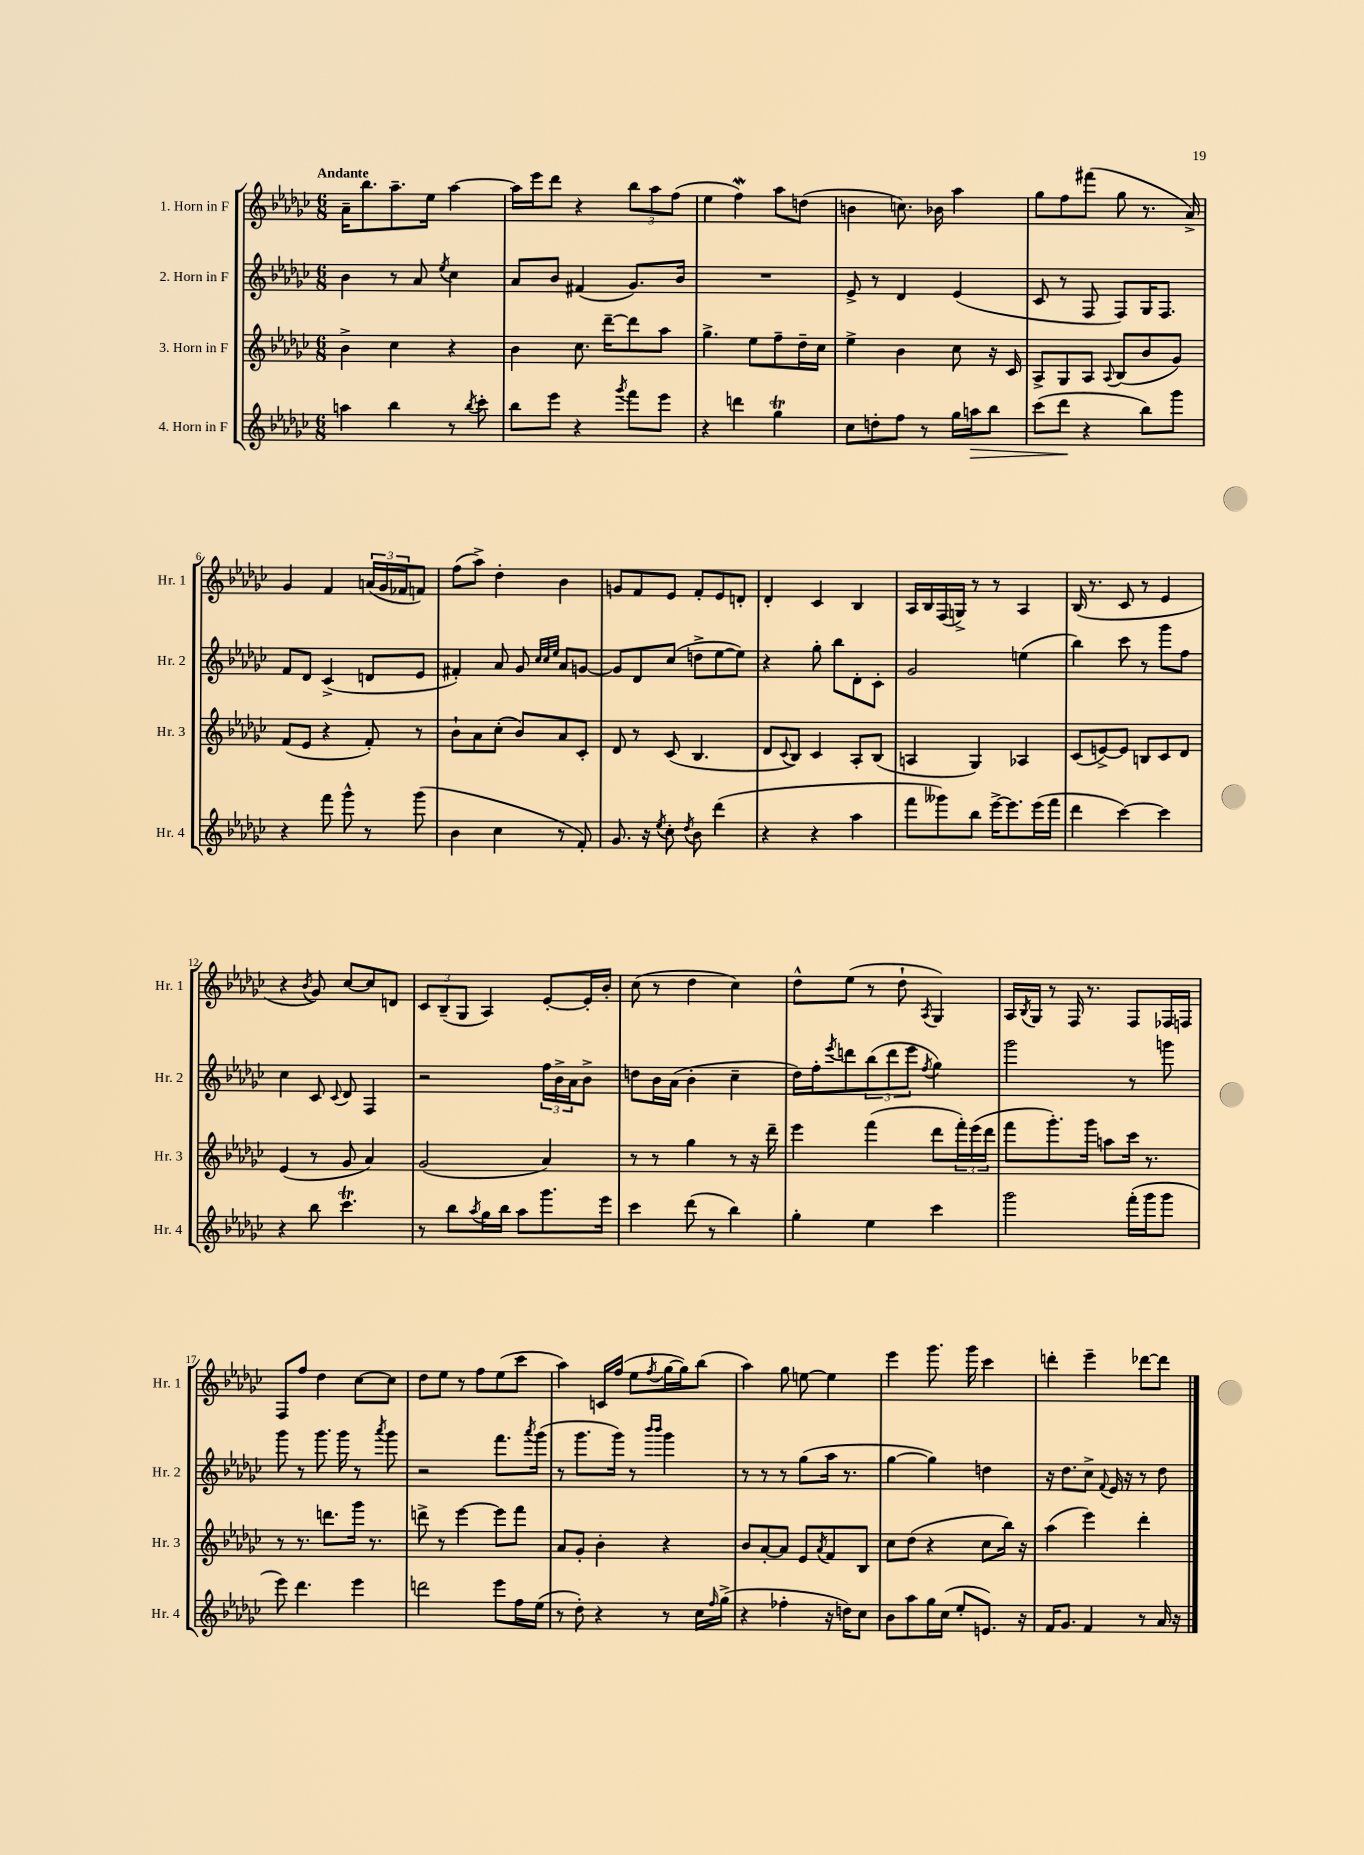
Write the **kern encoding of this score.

**kern	**dynam	**kern	**kern	**kern
*part4	*part4	*part3	*part2	*part1
*staff4	*staff4	*staff3	*staff2	*staff1
*I"4. Horn in F	*	*I"3. Horn in F	*I"2. Horn in F	*I"1. Horn in F
*I'Hr. 4	*	*I'Hr. 3	*I'Hr. 2	*I'Hr. 1
*clefG2	*	*clefG2	*clefG2	*clefG2
*k[b-e-a-d-g-c-]	*	*k[b-e-a-d-g-c-]	*k[b-e-a-d-g-c-]	*k[b-e-a-d-g-c-]
*M6/8	*	*M6/8	*M6/8	*M6/8
=1	=1	=1	=1	=1
!	!	!	!	!LO:TX:a:B:t=Andante
4aan\	.	4b-^\	4b-\	16a-~\KL
.	.	.	.	8.bb-\
4bb-\	.	4cc-\	8r	8.aa-~\
.	.	.	8a-/	.
.	.	.	.	16ee-\Jk
.	.	.	8qee-/	.
8r	.	4r	4cc-\	[4aa-\
8qbb-/	.	.	.	.
8ccc-'\	.	.	.	.
=2	=2	=2	=2	=2
8bb-\L	.	4b-\	8a-/L	16aa-\LL]
.	.	.	.	16eee-\J
8eee-\J	.	.	8b-/J	8ddd-\J
4r	.	8.cc-\	(4f#X/	4r
.	.	[16ddd-~\KL	.	.
8qggg-/	.	.	.	.
8fff\L	.	8ddd-\]	8.g-/L)	12bb-\L
.	.	.	.	12aa-\
8eee-\J	.	8aa-\J	.	.
.	.	.	.	(12ff\J
.	.	.	16b-/Jk	.
=3	=3	=3	=3	=3
4r	.	4.gg-^\	2.r	4ee-\
4dddn\	.	.	.	4ffW\)
.	.	8ee-\L	.	.
4gg-T\	.	8ff~\	.	8aa-\L
.	.	16dd-~\L	.	(8ddn\J
.	.	16cc-\JJ	.	.
=4	=4	=4	=4	=4
8cc-\L	.	4ee-^\	8e-^/	4bn\
8ddn'\	.	.	8r	.
8ff\J	.	4b-\	4d-/	8.ccn\)
8r	.	.	.	.
.	.	.	.	16b-X\
16gg-\LL	.	8cc-\	(4e-/	4aa-\
!	!LO:HP:b	!	!	!
16aan\J	>	.	.	.
8bb-\J	.	16r	.	.
.	.	16c-/	.	.
=5	=5	=5	=5	=5
(8ccc-\L	.	8A-^/L	8c-/	8gg-\L
8ddd-\J	.	8G-/	8r	8ff\
4r	]	8A-/J	8F/	(8fff#X\J
.	.	8qqA-/	.	.
.	.	(8B-/L	8F/L)	8gg-\
8bb-\L)	.	8b-/	16G-/K	8.r
.	.	.	8.F/J	.
8ggg-\J	.	8g-/J)	.	.
.	.	.	.	16a-^/)
!!LO:LB:g=z
=6	=6	=6	=6	=6
4r	.	(8f/L	8f/L	4g-/
.	.	8e-/J	8d-/J	.
8fff\	.	4r	(4c-^/	4f/
8ggg-^^\	.	.	.	.
8r	.	8f'/)	8dn/L	(24an/LL
.	.	.	.	24g-/
.	.	.	.	24f-X/J
(8ggg-\	.	8r	8e-/J	8fn/J)
=7	=7	=7	=7	=7
4b-\	.	8b-`\L	4f#X'/)	(8ff\L
.	.	8a-\	.	8aa-^\J)
4cc-\	.	(8cc-'\J	8a-/	4dd-'\
.	.	8b-/L)	8g-/	.
.	.	.	32qqcc-/LLL	.
.	.	.	32qqcc-/	.
.	.	.	32qqee-/JJJ	.
8r	.	8a-/	8a-/L	4b-\
8f'/)	.	8c-'/J	[8gn/J	.
=8	=8	=8	=8	=8
8.g-/	.	8d-/	8g/L]	8gn/L
.	.	8r	8d-/	8f/
16r	.	.	.	.
8qee-/	.	.	.	.
8cc-'\	.	(8c-/	(8cc-/J	8e-/J
8qdd-/	.	.	.	.
8b-\	.	4.B-/	8ddn^\L	8f'/L
(4ddd-\	.	.	[8ee-\	8e-/
.	.	.	8ee-\J])	8dn'/J
=9	=9	=9	=9	=9
4r	.	8d-/L	4r	4d-'/
.	.	8qqc-/	.	.
.	.	8B-/J)	.	.
4r	.	4c-/	8gg-'\	4c-/
.	.	.	8bb-\L	.
4aa-\	.	8A-'/L	8d-'\	4B-/
.	.	(8B-/J	8c-'\J	.
=10	=10	=10	=10	=10
8fff\L	.	4An/	2g-/	16A-/LL
.	.	.	.	16B-/
8ggg--X\)	.	.	.	(16F/
.	.	.	.	16Gn^/JJ)
8bb-\J	.	4G-/)	.	8r
[16eee-^\KL	.	.	.	8r
8.eee-\]	.	.	.	.
.	.	4A-X/	(4een\	4A-/
(16eee-\L	.	.	.	.
16fff\JJ	.	.	.	.
=11	=11	=11	=11	=11
4ddd-\	.	(8c-/L	4bb-\)	(16B-/
.	.	.	.	8.r
.	.	[8en^/)	.	.
[4ccc-\)	.	8e/J]	8ccc-\	8c-/
.	.	8Bn/L	8r	8r
4ccc-\]	.	8c-/	8ggg-\L	4e-/
.	.	8d-/J	8ff\J	.
!!LO:LB:g=z
=12	=12	=12	=12	=12
4r	.	(4e-/	4cc-\	4r
.	.	.	.	8qb-/
8bb-\	.	8r	8c-/	8g-/)
.	.	.	8qqc-/	.
4.ccc-T\	.	8g-/	8d-/	[8cc-/L
.	.	4a-/)	4F/	8cc-/]
.	.	.	.	8dn/J
=13	=13	=13	=13	=13
8r	.	(2g-/	2r	12c-/L
.	.	.	.	(12B-~/
8bb-\L	.	.	.	.
.	.	.	.	12G-/J
8qaa-/	.	.	.	.
16gg-\L	.	.	.	4A-/)
16bb-\JJ	.	.	.	.
8aa-\L	.	.	.	.
8.ggg-\	.	4a-/)	24ff\LL	[8e-'/L
.	.	.	24b-^\	.
.	.	.	24a-\J	.
.	.	.	8b-^\J	16e-'/L]
16eee-\Jk	.	.	.	16b-'/JJ
=14	=14	=14	=14	=14
4ccc-\	.	8r	8ddn\L	(8cc-\
.	.	8r	16b-\L	8r
.	.	.	(16a-\JJ	.
(8ddd-\	.	4gg-\	4b-'\	4dd-\
8r	.	.	.	.
4bb-\)	.	8r	4cc-~\	4cc-\)
.	.	16r	.	.
.	.	16ddd-~\	.	.
=15	=15	=15	=15	=15
4gg-'\	.	4eee-\	16dd-\LL)	8dd-^^\L
.	.	.	16ff'\J	.
.	.	.	8qeee-/	.
.	.	.	8dddn\	(8ee-\J
4ee-\	.	(4fff\	(12bb-\	8r
.	.	.	12ddd\	.
.	.	.	.	8dd-`\
.	.	.	12eee-\J	.
.	.	.	8qff/	8qA-/
4ccc-\	.	8ddd-\L	4gg-\)	4G-/)
.	.	24fff'\L)	.	.
.	.	(24eee-\	.	.
.	.	24ddd-\JJ	.	.
=16	=16	=16	=16	=16
2ggg-\	.	8fff\L	2ggg-\	16A-/LL
.	.	.	.	8qB-/
.	.	.	.	16G-/JJ
.	.	8.ggg-'\)	.	8r
.	.	.	.	16F/
.	.	16ggg-\Jk	.	8.r
.	.	8aan\L	.	.
(16fff'\LL	.	16ccc-\Jk	8r	8F/L
16ggg-\J	.	8.r	.	.
8ggg-\J	.	.	8gggn\	16F-X/L
.	.	.	.	16Fn/JJ
!!LO:LB:g=z
=17	=17	=17	=17	=17
8eee-\)	.	8r	8ggg-\	8F/L
4.ddd-\	.	8.r	8r	8ff/J
.	.	.	8.ggg-\	4dd-\
.	.	8.dddn\L	.	.
.	.	.	16ggg-\	.
4eee-\	.	16ggg-\Jk	8r	[8cc-\L
.	.	8.r	.	.
.	.	.	8qaaa-/	.
.	.	.	8ggg-\	8cc-\J]
=18	=18	=18	=18	=18
2dddn\	.	8dddn^\	2r	8dd-\L
.	.	8r	.	8ee-\J
.	.	[4eee-\	.	8r
.	.	.	.	8ff\L
8eee-\L	.	8eee-\L]	8.fff\L	(8ee-\
16ff\L	.	8fff\J	.	8ccc-\J
.	.	.	8qaaa-/	.
(16ee-\JJ	.	.	(16ggg-\Jk	.
=19	=19	=19	=19	=19
8r	.	8a-/L	8r	4aa-\)
8dd-'\)	.	8g-'/J	8.ggg-\L	.
4r	.	4b-'\	.	16cn/LL
.	.	.	16ggg-\Jk)	(16ff/JJ
.	.	.	8r	8ee-\L
.	.	.	16qqbbb-/LL	.
.	.	.	16qqbbb-/JJ	8qff/
8r	.	4r	4ggg-\	[16gg-\L
.	.	.	.	16gg-\J])
16cc-\LL	.	.	.	(8bb-\J
16qqff/	.	.	.	.
(16gg-^\JJ	.	.	.	.
=20	=20	=20	=20	=20
4r	.	8b-/L	8r	4aa-\)
.	.	[8a-'/	8r	.
4ff-X'\	.	8a-/J]	8r	8gg-\
.	.	8e-/L	(8gg-\L	[8een\
.	.	8qa-/	.	.
16r	.	8f/	16aa-\Jk	4ee\]
16ddn\KL)	.	.	8.r	.
8cc-\J	.	8B-/J	.	.
=21	=21	=21	=21	=21
8b-\L	.	8cc-\L	[4gg-\	4eee-\
8aa-\	.	(8dd-\J	.	.
16gg-\L	.	4r	4gg-\])	8.ggg-\
(16cc-\JJ	.	.	.	.
8ee-'/L	.	.	.	.
.	.	.	.	16ggg-\
8.en/J)	.	8cc-\L	4ddn\	4ccc-\
.	.	16bb-\Jk)	.	.
16r	.	16r	.	.
=22	=22	=22	=22	=22
16f/KL	.	(4aa-\	16r	4dddn'\
8.g-/J	.	.	8.dd-\L	.
4f/	.	4eee-\)	8cc-^\J	4eee-~\
.	.	.	8qqf/	.
.	.	.	16e-/	.
.	.	.	16r	.
8r	.	4ddd-'\	8r	[8ddd-X\L
16a-/	.	.	8dd-\	8ddd-\J]
16r	.	.	.	.
==	==	==	==	==
*-	*-	*-	*-	*-
